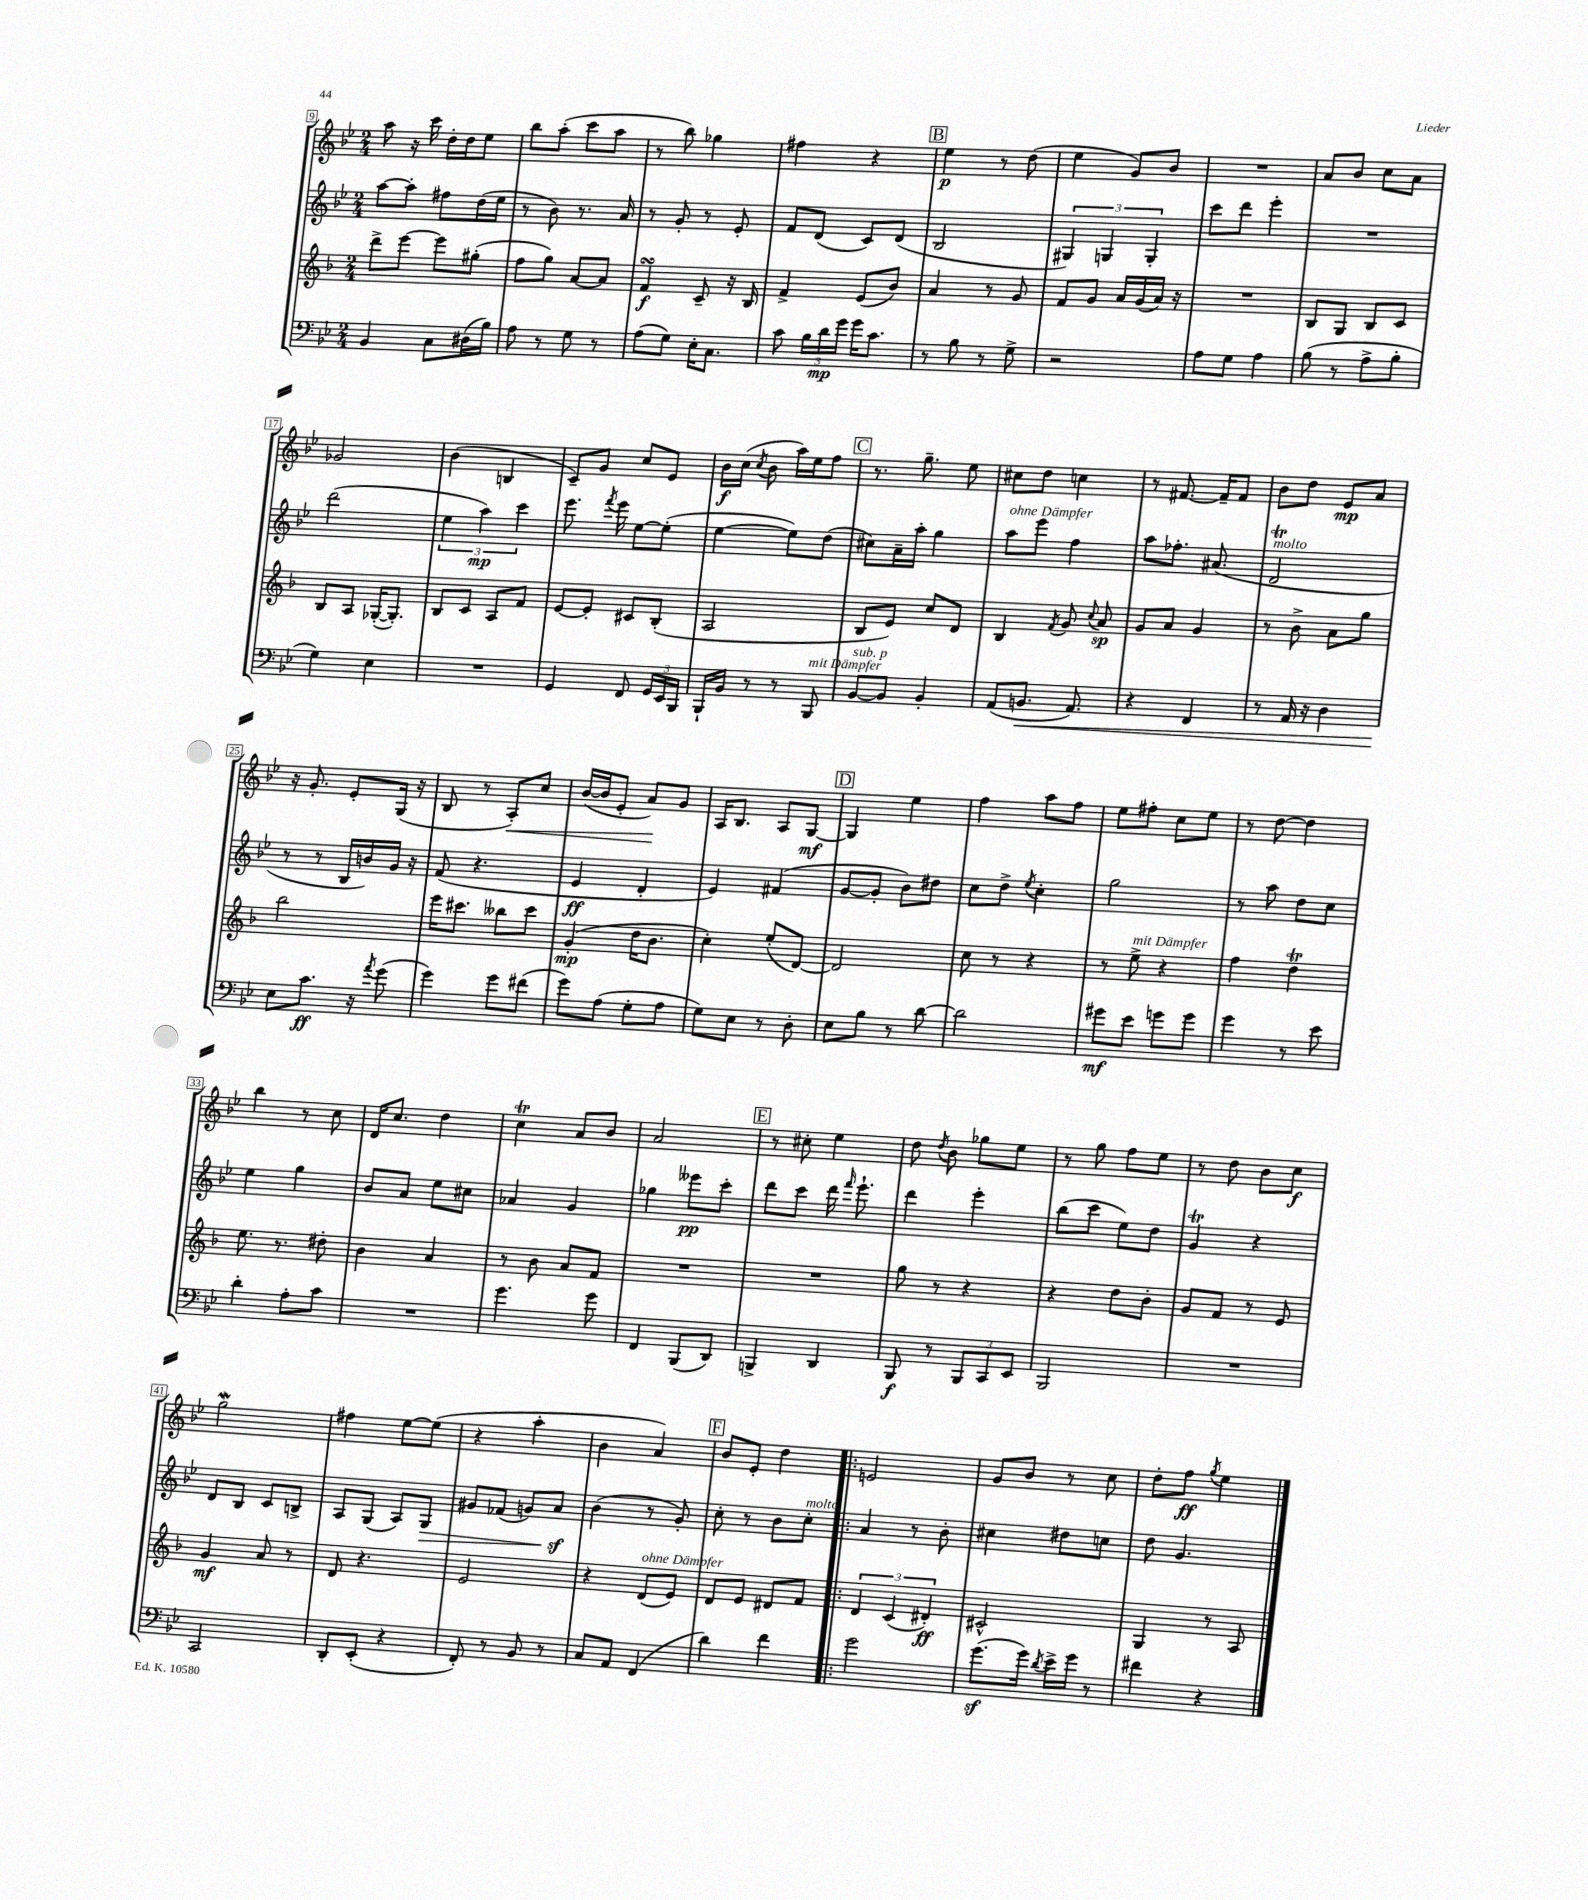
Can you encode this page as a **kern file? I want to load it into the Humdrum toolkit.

**kern	**kern	**kern	**kern
*staff4	*staff3	*staff2	*staff1
*clefF4	*clefG2	*clefG2	*clefG2
*k[b-e-]	*k[b-]	*k[b-e-]	*k[b-e-]
*M2/4	*M2/4	*M2/4	*M2/4
4BB-/	8ddd^\L	[8aa\L	8aa\
.	[8eee\J	8aa'\]J	16r
.	.	.	16ccc\
8C\L	8eee\]L	8ff#\L	16dd'\LL
.	.	.	16dd\J
(16D#\L	(8gg#'\J	(16dd\L	8ee-\J
16B-\JJ)	.	16ee-\JJ	.
=	=	=	=
8A\	8ff\L	8r	8bb-\L
8r	8gg\J)	8b-\)	(8aa'\J
8G\	[8a/L	8.r	8ccc\L
8r	8a/]J	.	8aa\J
.	.	16a/	.
=	=	=	=
(8A\L	4f/	8r	8r
8G\J)	.	8g'/	8bb-\)
16E-'\LK	8c~/	8r	4gg-\
8.C\J	.	.	.
.	16r	8e-'/	.
.	16B-/	.	.
=	=	=	=
8c\	4f^/	8f/L	4ff#\
24B-\LL	.	(8d/J	.
24d\	.	.	.
24g\JJ	.	.	.
16g\LK	(8e/L	8c/L)	4r
8.c\J	.	.	.
.	8b-/J)	(8d/J	.
=	=	=	=
8r	4a/	2B-/	4ee-\
8B-\	.	.	.
8r	8r	.	8r
8G^\	8g/	.	(8dd\
=	=	=	=
2r	8f/L	6G#/)	4ee-\
.	8g/J	.	.
.	.	6G/	.
.	16a/LL	.	8g/L)
.	(16g/	.	.
.	.	6G'/	.
.	16a/JJ)	.	8b-/J
.	16r	.	.
=	=	=	=
8A\L	2r	8ccc\L	2r
8G\J	.	8ddd\J	.
4A\	.	4eee-'\	.
=	=	=	=
(8B-\	8B-/L	2r	8a/L
8r	8G/J	.	8b-/J
8A^\L	8B-/L	.	8cc\L
8B-'\J	8c/J	.	8a\J
=	=	=	=
4G\)	8B-/L	(2ddd\	2g-/
.	8A/J	.	.
4E-\	([16G-'/LK	.	.
.	8.G-'/]J)	.	.
=	=	=	=
2r	8B-/L	6ee-\	(4b-\
.	8c/J	.	.
.	.	6aa\)	.
.	8A/L	.	4B/
.	.	6ccc\	.
.	8f/J	.	.
=	=	=	=
4GG/	[8e/L	8.eee-\	8c~/L)
.	8e'/]J	.	8g/J
.	.	8qfff/	.
.	.	16eee-\	.
8FF/	8c#/L	[8ee-\L	8cc/L
24GG/LL	(8B-'/J	(8ee-'\]J	8e-/J
24EE-/	.	.	.
24BBB-/JJ	.	.	.
=	=	=	=
16BBB-`/LL	2A/	[4ee-\	16b-\LL
16BB-/JJ	.	.	(16cc\JJ
.	.	.	8qcc/
8r	.	.	8b-\
8r	.	8ee-\]L)	16aa\LL)
.	.	.	16ee-\J
8BBB-/	.	(8dd\J	8ff\J
=	=	=	=
[8BB-/L	8B-/L	8cc#\L)	8.r
8BB-/]J	8e/J)	16a~\L	.
.	.	16aa'\JJ	8.gg~\
4BB-'/	8cc/L	4gg\	.
.	8d/J	.	8ee-\
=	=	=	=
(8AA/L	4B-/	8aa\L	8cc#\L
8.BB/J	.	8eee-\J	8dd\J
.	8qf/	.	.
.	8g/	4ff\	4cc\
8.AA/)	.	.	.
.	8qqcc/	.	.
.	8a/	.	.
=	=	=	=
4r	8g/L	8aa\L	8r
.	8a/J	8.ff-'\J	[8.f#/
4FF/	4g/	.	.
.	.	(8.a#/	16f#~/]LK
.	.	.	8f#/J
=	=	=	=
8r	8r	2d/	8b-\L
16AA/	8b-^\	.	8dd\J
16r	.	.	.
4D\	8a\L	.	8e-/L
.	8gg\J	.	8a/J
=	=	=	=
8E-\L	2bb-\	8r	16r
.	.	.	8.g'/
8.c\J	.	8r	.
.	.	16B-/LL	8e-'/L
16r	.	16b/)	.
8qa/	.	.	.
(8g\	.	16g/JJ	(16G/Jk
.	.	16r	16r
=	=	=	=
4g\)	16eee\LK	(8f/	8B-/
.	8.ccc#\J	.	.
.	.	4.r	8r
8g\L	8bb--\L	.	8A'/L)
(8f#\J	8ccc#\J	.	8cc/J
=	=	=	=
8g\L)	(4g'/	4e-/	([16b-/LL
.	.	.	16b-/]J
(8A\J	.	.	8e-'/J
8G'\L	16dd\LK	4d'/	8a/L)
.	8.b-\J	.	.
8A\J	.	.	8g/J
=	=	=	=
8G\L)	4cc'\)	4e-/)	16A/LK
.	.	.	8.B-/J
8E-\J	.	.	.
8r	(8ee'/L	(4f#/	8A/L
8D'\	[8d/J)	.	[8G/J
=	=	=	=
8E-\L	2d/]	[8g/L	4G/]
8B-\J	.	8g'/]J	.
8r	.	8b-\L)	4ee-\
[8d\	.	8dd#\J	.
=	=	=	=
2d\]	8cc\	8cc\L	4ff\
.	8r	8dd^\J	.
.	.	8qee-/	.
.	4r	4cc'\	8aa\L
.	.	.	8ff\J
=	=	=	=
8g#\L	8r	2gg\	8ee-\L
8e-\J	8ee^\	.	8ff#'\J
8g\L	4r	.	8cc\L
8g\J	.	.	8ee-\J
=	=	=	=
4g\	4ff\	8r	8r
.	.	8aa\	[8dd\
8r	4dd\	8dd\L	4dd\]
8e-\	.	8cc\J	.
=	=	=	=
4d'\	8.ee\	4ee-\	4bb-\
.	8.r	.	.
8A'\L	.	4gg\	8r
8c\J	8dd#'\	.	8cc\
=	=	=	=
2r	4b-\	8b-/L	16d/LK
.	.	.	8.cc/J
.	.	8a/J	.
.	4a/	8ee-\L	4dd\
.	.	8cc#\J	.
=	=	=	=
4.g\	8r	4a-/	4cc\
.	8b-\	.	.
.	8a/L	4g/	8a/L
8g\	8f/J	.	8b-/J
=	=	=	=
4FF/	2r	4gg-\	2a/
(8BBB-/L	.	8eee--\L	.
8DD/J)	.	8ccc'\J	.
=	=	=	=
4BBB^/	2r	8ddd\L	8r
.	.	8ccc\J	8cc#'\
4DD/	.	16ddd\	4ee-\
.	.	16qqfff/	.
.	.	8.eee-`\	.
=	=	=	=
8BBB-/	8gg\	4ddd\	8dd\
.	.	.	8qdd/
8r	8r	.	8b-\
12BBB-/L	4r	4eee-'\	8gg-\L
12CC/	.	.	.
.	.	.	8ee-\J
12EE-/J	.	.	.
=	=	=	=
2BBB-/	4r	(8bb-\L	8r
.	.	8ccc\J	8gg\
.	8dd\L	8ee-\L)	8ff\L
.	8b-'\J	8dd\J	8ee-\J
=	=	=	=
2r	8g/L	4g/	8r
.	8f/J	.	8dd\
.	8r	4r	8b-\L
.	8e/	.	8cc\J
=	=	=	=
2CC/	4g/	8d/L	2gg\
.	.	8B-/J	.
.	8a/	8c/L	.
.	8r	8B^/J	.
=	=	=	=
8DD'/L	8d/	8A/L	4ff#\
(8EE-'/J	4.r	(8G/J	.
4r	.	8A/L)	[8ee-\L
.	.	8G/J	(8ee-\]J
=	=	=	=
8FF'/)	2e/	8g#/L	4r
8r	.	(8f-/J	.
8BB-/	.	8g/L)	4aa'\
8r	.	8a/J	.
=	=	=	=
8C/L	4r	(4b-\	4b-\
8AA/J	.	.	.
(4FF/	(8d/L	8r	4a/)
.	8e/J)	8g'/)	.
=	=	=	=
4d\)	8d/L	8cc'\	8b-/L
.	8e/J	8r	8e-'/J
4f\	8d#/L	8b-\L	4dd\
.	8f/J	8cc'\J	.
=!|:	=!|:	=!|:	=!|:
2g\	6d/	4a/	2e/
.	(6c/	.	.
.	.	8r	.
.	6d#'/)	.	.
.	.	8b-'\	.
=	=	=	=
(8.g\L	2c#^^/	4cc#\	8g/L
.	.	.	8b-/J
16g\Jk)	.	.	.
8qd/	.	.	.
16e-^\LL	.	8dd#\L	8r
16g\JJ	.	.	.
8r	.	8cc\J	8cc\
=	=	=	=
4f#\	4G/	8dd\	8dd'\L
.	.	4.g/	8ff\J
.	.	.	8qgg/
4r	8r	.	4ee-\
.	8A/	.	.
==	==	==	==
*-	*-	*-	*-
